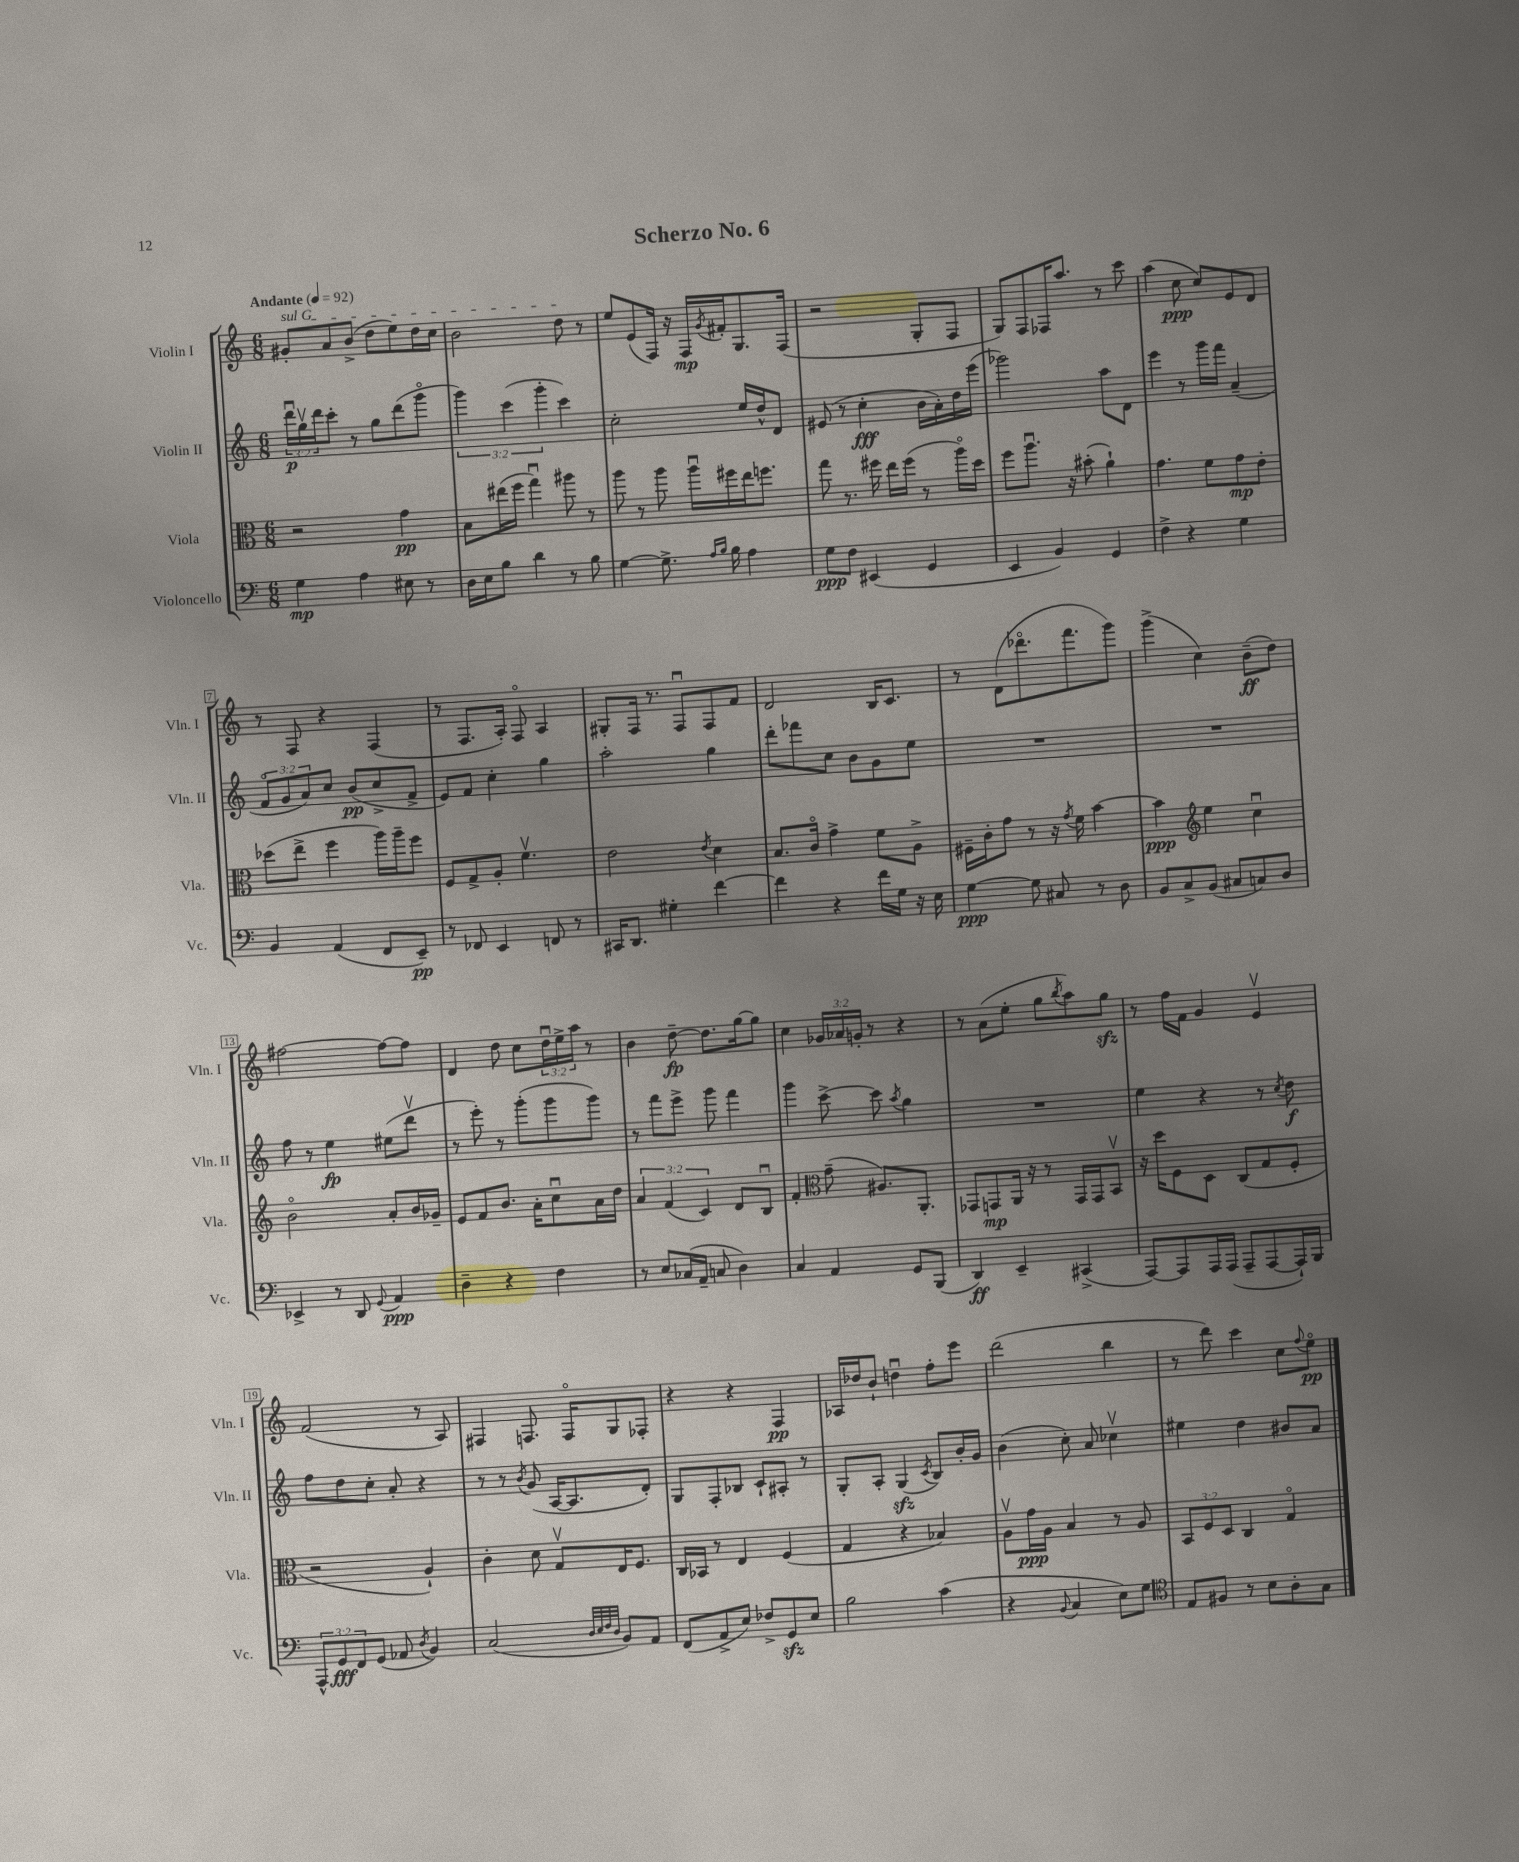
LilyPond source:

\header { title = "Scherzo No. 6" }
<<
\new StaffGroup <<
\new Staff = "s0" \with { instrumentName = "Violin I" shortInstrumentName = "Vln. I" } {
    \clef treble \key c \major \numericTimeSignature \time 6/8 \override Staff.TupletNumber.text = #tuplet-number::calc-fraction-text \tempo "Andante" 4 = 92
    \once \override TextSpanner.bound-details.left.text = \markup { \italic "sul G" } gis'8-.\startTextSpan a'8 b'8->( d''8 e''8) d''16 c''16 |
    b'2 d''8\stopTextSpan r8 |
    e''8 e'8( f16) r16 f16\mp \acciaccatura { g'8 } fis'16-. g8. f16( |
    r2 g8-. f8 |
    g8) f8 fes16 a''8. r8 c'''8 |
    a''4( c''8\ppp c''8) e'8 d'8 |
    r8 f8 r4 f4( |
    r8 f8. a16-.) f8\flageolet a4 |
    gis8-. f16 r8. f8\downbow f8 f'8 |
    d'2 b16 c'8. |
    r8 d'8( des'''8.\flageolet f'''8. g'''8) |
    g'''4->( c''4) b'8--\ff( d''8) |
    fis''2~ fis''8~ fis''8 |
    d'4 d''8 c''8 \tuplet 3/2 { d''16\downbow e''16-> a''16 } r8 |
    b'4 d''8~--\fp d''8. g''16~ g''8 |
    c''4 \tuplet 3/2 { ges'16 aes'16 g'16-. } r8 r4 |
    r8 a'8( e''8-. g''8 \acciaccatura { b''8 } a''8) g''8\sfz |
    r8 f''16 f'16 g'4 e'4\upbow |
    f'2( r8 a8) |
    fis4 f8. f16\flageolet g8 fes8-. |
    r4 r4 f4\pp |
    aes16 des''16 b'8-! d''4\downbow f''8-. e'''8 |
    d'''2( b''4 |
    r8 d'''8) c'''4 c''8 \appoggiatura { f''8 } e''8\flageolet\pp \bar "|." |
}
\new Staff = "s1" \with { instrumentName = "Violin II" shortInstrumentName = "Vln. II" } {
    \clef treble \key c \major \numericTimeSignature \time 6/8 \override Staff.TupletNumber.text = #tuplet-number::calc-fraction-text
    \tuplet 3/2 { d'''16\downbow\p g''16\upbow d'''16 } c'''8-. r8 g''8 d'''8( g'''8\flageolet |
    \tuplet 3/2 { g'''4) c'''4( g'''4-. } c'''4) |
    c''2-. e''16 d''16-^ d'8 |
    eis'8( r8 c''4-.\fff b'16 a'16-.) d''16 e'''16( |
    ges'''2) a''8 d'8 |
    e'''4 r8 g'''16 f'''16 a'4--( |
    \tuplet 3/2 { f'8\flageolet g'8 a'8) } c''8 b'8\pp( c''8-> f'8-> |
    e'8) f'8 c''4-. g''4 |
    a''2-. g''4 |
    d'''8-. fes'''8 c''8 b'8 g'8 e''8 |
    R2. |
    R2. |
    f''8 r8 e''4\fp eis''8( d'''8\upbow |
    r8 e'''8-.) r8 g'''8-.( g'''8 g'''8) |
    r8 f'''8 e'''8-> g'''8 f'''4 |
    g'''4 c'''8~-> c'''8 \acciaccatura { a''8 } g''4 |
    R2. |
    e''4 r4 r8 \acciaccatura { c''8 } d''8\f |
    f''8 d''8 c''8-. a'8-. r4 |
    r8 r8 \acciaccatura { b'8 } g'8( a16~ a8. d'8-.) |
    g8 f8-. bes8 c'8-! ais8-. r8 |
    g8-. a8-. g4\sfz( \acciaccatura { c'8 } b8) b'16-. g'16 |
    b'4( c''8-.) a'8 ces''4\upbow |
    eis''4 d''4 bis'8 a'8 \bar "|." |
}
\new Staff = "s2" \with { instrumentName = "Viola" shortInstrumentName = "Vla." } {
    \clef alto \key c \major \numericTimeSignature \time 6/8 \override Staff.TupletNumber.text = #tuplet-number::calc-fraction-text
    r2 g'4\pp |
    b8 eis''16( f''16 g''4\downbow) ais''8 r8 |
    a''8 r8 a''8 a''16\downbow fis''16 e''16 f''8. |
    g''8 r8. fis''16 e''16 fis''16( r8 a''16\flageolet) d''16 |
    f''8 a''8.\downbow r16 bis'8-.( a'4-!) |
    g'4. f'8 g'8\mp e'8-. |
    des''8( e''8-> f''4 a''16) a''16-- f''8 |
    f8 g8-> a8-. f'4.\upbow |
    e'2 \acciaccatura { e'8 } d'4 |
    b8. c'16\flageolet g'4-> f'8 a8-> |
    fis16-- c'16-. g'8 r8 r16 \acciaccatura { g'8 } f'16 b'4~ |
    b'4\ppp \clef treble e''4 c''4\downbow |
    b'2\flageolet a'8-. b'16 ges'16-- |
    e'8 f'8 b'8. a'16-. c''8\downbow a'16 d''16 |
    \tuplet 3/2 { a'4 f'4( c'4) } d'8 b8\downbow |
    f'4-. \clef alto g'8--( ais8.) a,8.-. |
    ges,8 g,8\mp a,16 r16 r8 g,16 g,16 b,8\upbow |
    r16 d''16 f8 d8 c8( g8 f8-. |
    r2 a4-!) |
    c'4-. d'8 g8\upbow e16 f8. |
    c16 bes,16 r8 e4 f4( |
    g4 r4 bes4) |
    a8\upbow g'16\ppp a16 b4 r8 a8 |
    \tuplet 3/2 { b,8 f8 d8 } c4 g4\flageolet \bar "|." |
}
\new Staff = "s3" \with { instrumentName = "Violoncello" shortInstrumentName = "Vc." } {
    \clef bass \key c \major \numericTimeSignature \time 6/8 \override Staff.TupletNumber.text = #tuplet-number::calc-fraction-text
    g4\mp a4 eis8 r8 |
    d16 e16 b8 d'4 r8 b8 |
    g4~ g8.-> \grace { a16 b16 } b16 a4 |
    g8\ppp f8 eis,4( g,4 |
    e,4 b,4) g,4 |
    f4-> r4 g4 |
    b,4 a,4( f,8 e,8--\pp) |
    r8 fes,8 e,4 f,8 r8 |
    cis,16 d,8. gis4-. f'4~ |
    f'4 r4 f'16 g16 r16 e16 |
    g4~\ppp g8 cis8 r8 d8 |
    b,8 c8-> b,8( cis8 c8) d8 |
    ees,4-> r8 d,8 \appoggiatura { g,8 } a,4\ppp |
    d4-- r4 f4 |
    r8 e8 ces16( a,16-- c8 d4) |
    c4 a,4 g,8 b,,8( |
    d,4\ff) e,4-- cis,4->( |
    a,,8~) a,,8 a,,16 a,,16( a,,8-- a,,8~ a,,16-!) b,,16 |
    \tuplet 3/2 { a,,8-^ g,8\fff f,8 } g,8( aes,8 \acciaccatura { d8 } b,4) |
    c2( \grace { d32 e32 f32 d32 } b,8) a,8 |
    f,8( a,8-> e8) fes8-> g,8\sfz e8 |
    b2 c'4( |
    r4 \appoggiatura { b,8 } c4 e8) g8 |
    \clef tenor e8 fis8 r8 b8 a8-. g8 \bar "|." |
}
>>
>>
\layout { \context { \Score \override BarNumber.stencil = #(make-stencil-boxer 0.1 0.3 ly:text-interface::print) } }
